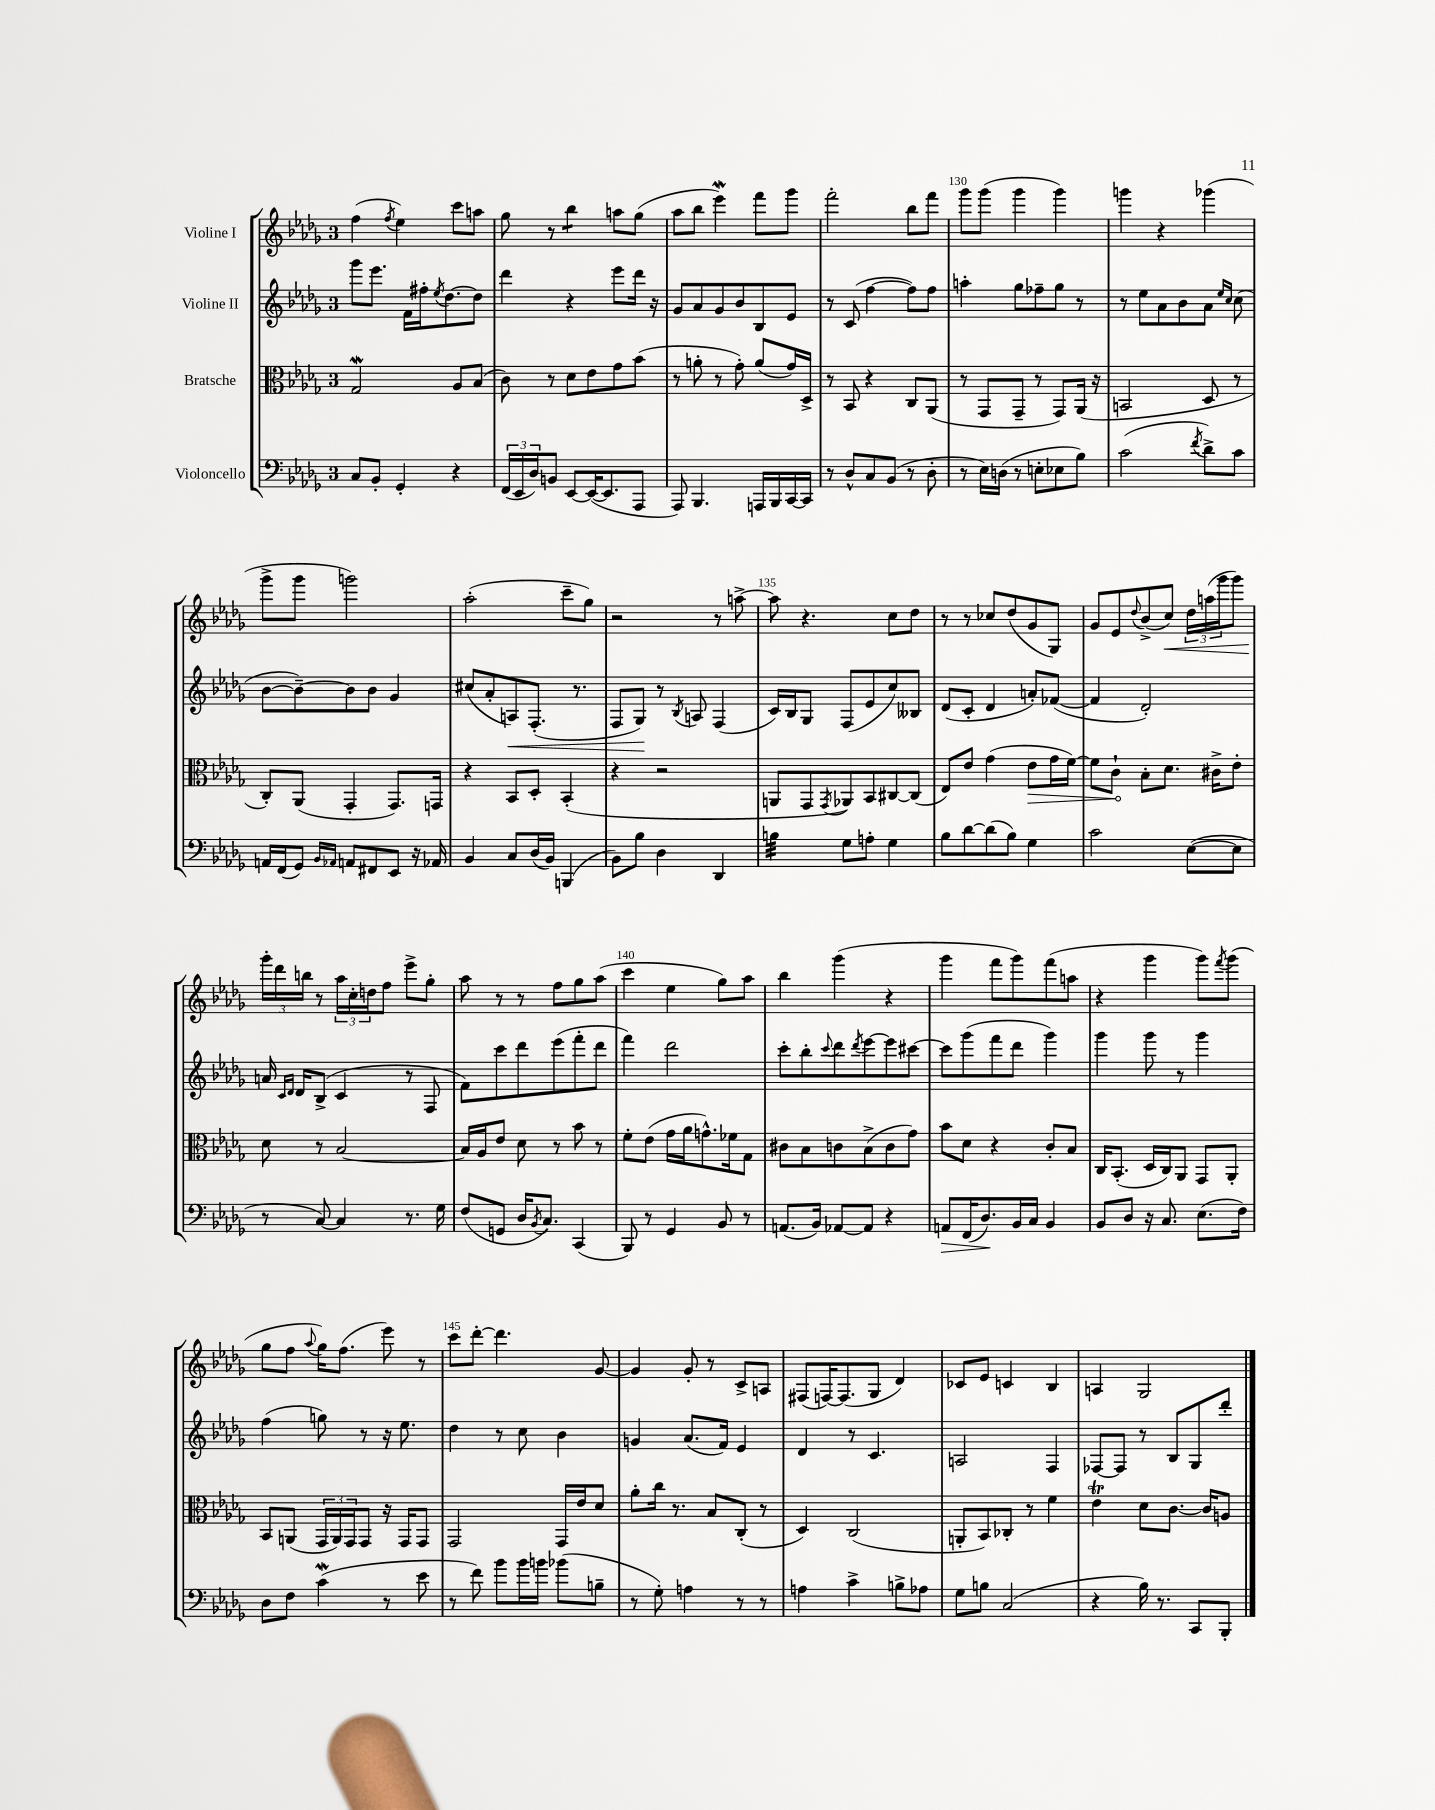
<<
\new StaffGroup <<
\new Staff = "s0" \with { instrumentName = "Violine I" } {
    \clef treble \key des \major \once \override Staff.TimeSignature.style = #'single-digit \time 3/4
    f''4( \acciaccatura { f''8 } ees''4) c'''8 a''8 |
    ges''8 r8 bes''4:8 a''8 ges''8( |
    aes''8 bes''8 ees'''4\mordent) f'''8 ges'''8 |
    f'''2-. bes''8 f'''8 |
    ges'''8 ges'''8( ges'''4 ges'''4) |
    g'''4 r4 ges'''4( |
    ges'''8-> ges'''8 g'''2) |
    aes''2-.( c'''8-- ges''8) |
    r2 r8 a''8~-> |
    a''8 r4. c''8 des''8 |
    r8 r8 ces''8 des''8( ges'8 ges8) |
    ges'8 ees'8 \appoggiatura { des''8 } bes'8->( c''8\<) \tuplet 3/2 { des''16 a''16( ges'''16 } ges'''8) |
    \tuplet 3/2 { ges'''16-.\! des'''16 b''16 } r8 \tuplet 3/2 { aes''16 c''16-. d''16 } f''8 ees'''8-> ges''8-. |
    aes''8 r8 r8 f''8 ges''8 aes''8( |
    c'''4 ees''4 ges''8) aes''8 |
    bes''4 ges'''4( r4 |
    ges'''4 f'''8 ges'''8) f'''8( a''8 |
    r4 ges'''4 ges'''8) \acciaccatura { f'''8 } ges'''8( |
    ges''8 f''8 \appoggiatura { aes''8 } ges''16) f''8.( ees'''8) r8 |
    c'''8 des'''8~-. des'''4. ges'8~ |
    ges'4 ges'8-. r8 c'8-> a8 |
    fis8( f16~) f8.( ges8 des'4) |
    ces'8 ees'8 c'4 bes4 |
    a4 ges2 \bar "|." |
}
\new Staff = "s1" \with { instrumentName = "Violine II" } {
    \clef treble \key des \major \once \override Staff.TimeSignature.style = #'single-digit \time 3/4
    ges'''8 ees'''8. f'16 fis''16-. \acciaccatura { ees''8 } des''8.~ des''8 |
    des'''4 r4 ees'''8 des'''16 r16 |
    ges'8 aes'8 ges'8 bes'8 bes8 ees'8 |
    r8 c'8( f''4~ f''8) f''8 |
    a''4-. ges''8 fes''8-- ges''8 r8 |
    r8 ees''8 aes'8 bes'8 aes'8 \grace { ees''16 c''16 } c''8( |
    bes'8~ bes'8~--) bes'8 bes'8 ges'4 |
    cis''8( aes'8-. a8\<) f8.-.( r8. |
    f8 ges8\!) r8 \acciaccatura { bes8 } a8 f4( |
    c'16) bes16 ges8 f8( ees'8 c''8) beses8 |
    des'8( c'8-. des'4 a'8-.) fes'8~( |
    fes'4 des'2-.) |
    a'16 \grace { c'16 des'16 } des'16 bes8->( c'4 r8 f8 |
    f'8) c'''8 des'''8 ees'''8( f'''8-. des'''8 |
    f'''4) des'''2 |
    c'''8-. bes''8-. \appoggiatura { c'''8 } des'''8 \acciaccatura { des'''8 } ees'''8~ ees'''8 cis'''8~ |
    cis'''8 ges'''8( f'''8 des'''8 ges'''4) |
    ges'''4 ges'''8 r8 ges'''4 |
    f''4( g''8) r8 r16 ees''8. |
    des''4 r8 c''8 bes'4 |
    g'4 aes'8.( f'16) ees'4 |
    des'4 r8 c'4. |
    a2 f4 |
    fes8~ fes8 r8 bes8 ges8 des'''8-. \bar "|." |
}
\new Staff = "s2" \with { instrumentName = "Bratsche" } {
    \clef alto \key des \major \once \override Staff.TimeSignature.style = #'single-digit \time 3/4
    ges2\mordent aes8 bes8( |
    c'8) r8 des'8 ees'8 ges'8 bes'8( |
    r8 a'8-. r8 ges'8-.) a'8( ges'16) des16-> |
    r8 bes,8 r4 c8 aes,8( |
    r8 ges,8 ges,8-- r8 ges,8) aes,16( r16 |
    b,2 des8 r8 |
    c8-.) aes,8( ges,4-. ges,8.) g,16 |
    r4 bes,8 des8-. bes,4-.( |
    r4 r2 |
    a,8 ges,8 \acciaccatura { ges,8 } aes,8) bes,8 cis8~ cis8( |
    ees8) ees'8 ges'4( \once \override Hairpin.circled-tip = ##t ees'8\> ges'16 f'16~) |
    f'8 c'8-!\! bes8-. des'8. cis'16-> ees'8-. |
    des'8 r8 bes2~ |
    bes16 aes16 ees'8 des'8 r8 bes'8 r8 |
    f'8-. ees'8( ges'16 aes'16 g'8.-^) fes'16 ges8 |
    cis'8 bes8 c'8 bes8->( c'8 ges'8) |
    bes'8 des'8 r4 c'8-. bes8 |
    c16 bes,8.-.( des16 c16) aes,8 ges,8 aes,8-. |
    bes,8 a,8( \tuplet 3/2 { ges,16 a,16) ges,16 } ges,8 r16 ges,16 ges,8 |
    ges,2 ges,16 ees'16 des'8 |
    aes'8-. c''16 r8. bes8 c8-.( r8 |
    des4) c2( |
    a,8-. bes,8) ces8-. r8 f'4 |
    ees'4\trill des'8 c'8.~ c'16 a8 \bar "|." |
}
\new Staff = "s3" \with { instrumentName = "Violoncello" } {
    \clef bass \key des \major \once \override Staff.TimeSignature.style = #'single-digit \time 3/4
    c8 bes,8-. ges,4-. r4 |
    \tuplet 3/2 { f,16( ees,16 des16) } b,8 ees,8~ ees,16~( ees,8. aes,,8 |
    aes,,8) bes,,4. a,,16 bes,,16 c,16~ c,16 |
    r8 des8-^ c8 bes,8( r8 des8-. |
    r8 ees16) d16( r8 e8-. ees8 bes8) |
    c'2( \acciaccatura { f'8 } des'8->) c'8 |
    a,16 f,16( ges,8) \grace { bes,16 aes,16 } a,8 fis,8 ees,8 r16 aes,16 |
    bes,4 c8 des16( bes,16) b,,4( |
    bes,8) bes8 des4 des,4 |
    b4:32 ges8 a8-. ges4 |
    bes8 des'8~ des'8( bes8) ges4 |
    c'2 ees8~( ees8 |
    r8 c8~) c4 r8. ges16 |
    f8( g,8 des16 \acciaccatura { bes,8 } c8.) c,4( |
    bes,,8) r8 ges,4 bes,8 r8 |
    a,8.( bes,16) aes,8~ aes,8 r4 |
    a,8\> f,16( des8.\!) bes,16 c16 bes,4 |
    bes,8 des8 r16 c8. ees8.( f16) |
    des8 f8 c'4\mordent( r8 ees'8 |
    r8 f'8) bes'8 bes'16 b'16 bes'8( b8-- |
    r8 ges8-.) a4 r8 r8 |
    a4 c'4-> b8-> aes8 |
    ges8 b8 c2( |
    r4 bes16) r8. c,8 bes,,8-. \bar "|." |
}
>>
>>
\layout { \context { \Score currentBarNumber = #126 \override BarNumber.break-visibility = ##(#f #t #t) barNumberVisibility = #(every-nth-bar-number-visible 5) } }
